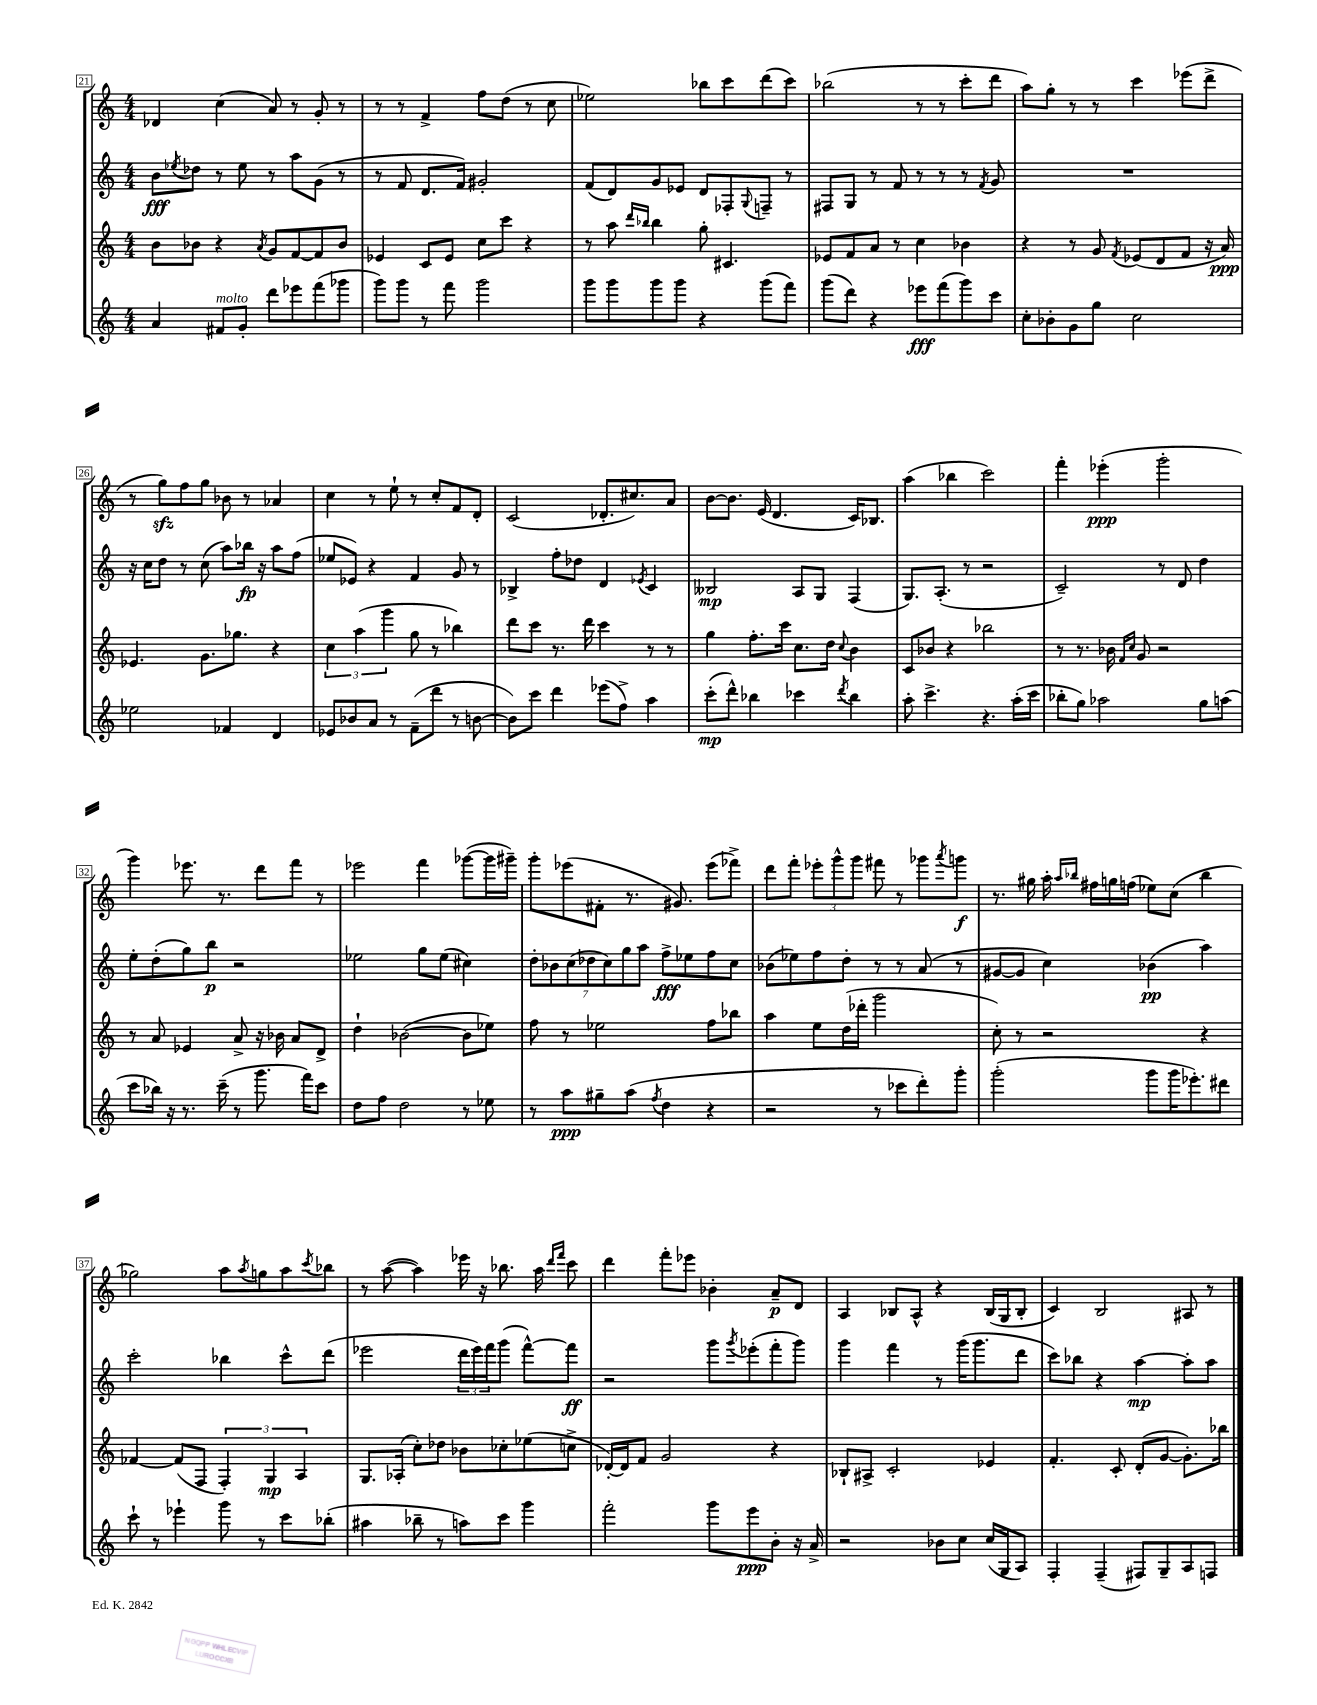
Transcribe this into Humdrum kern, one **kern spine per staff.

**kern	**kern	**kern	**kern
*staff4	*staff3	*staff2	*staff1
*clefG2	*clefG2	*clefG2	*clefG2
*k[]	*k[]	*k[]	*k[]
*M4/4	*M4/4	*M4/4	*M4/4
4a/	8b\L	8b\L	4d-/
.	.	8qee-/	.
.	8b-\J	8dd-\J	.
8f#/L	4r	8r	(4cc\
8g'/J	.	8ee-\	.
.	8qa/	.	.
8ddd\L	8g/L	8r	8a/)
8eee-\	[8f/	8aa\L	8r
(8fff\	8f/]	(8g\J	8g'/
8ggg-\J	8b-/J	8r	8r
=	=	=	=
8ggg\L)	4e-/	8r	8r
8ggg\J	.	8f/	8r
8r	8c/L	8.d/L	4f^/
8fff\	8e-/J	.	.
.	.	16f/Jk)	.
2ggg\	8cc\L	2g#'/	8ff\L
.	8ccc\J	.	(8dd\J
.	4r	.	8r
.	.	.	8cc\
=	=	=	=
8ggg\L	8r	(8f/L	2ee-\)
8ggg\	8aa\	8d/)	.
.	16qqddd/LL	.	.
.	16qqbb-/JJ	.	.
8ggg\	4bb-\	8g/	.
8ggg\J	.	8e-/J	.
4r	8gg'\	8d/L	8bb-\L
.	4.c#/	8F-'/	8ccc\
.	.	8qqG/	.
(8ggg\L	.	8F~/J	(8ddd\
8fff\J)	.	8r	8ccc\J)
=	=	=	=
(8ggg\L	8e-/L	8F#/L	(2bb-\
8ddd\J)	8f/	8G/J	.
4r	8a/J	8r	.
.	8r	8f/	.
8eee-\L	4cc\	8r	8r
(8fff\	.	8r	8r
8ggg\)	4b-\	8r	8ccc'\L
.	.	8qf/	.
8ccc\J	.	8g/	8ddd\J
=	=	=	=
8cc'\L	4r	1r	8aa\L)
8b-'\	.	.	8gg'\J
8g\	8r	.	8r
8gg\J	8g/	.	8r
.	8qf/	.	.
2cc\	(8e-/L	.	4ccc\
.	8d/	.	.
.	8f/J	.	(8eee-\L
.	16r	.	8ddd^\J
.	16a/)	.	.
=	=	=	=
2ee-\	4.e-/	16r	8r
.	.	16cc\LK	.
.	.	8dd\J	8gg\L)
.	.	8r	8ff\
.	8.g\L	(8cc\	8gg\J
4f-/	.	8aa\L)	8b-\
.	8.gg-\J	.	.
.	.	16bb-\Jk	8r
.	.	16r	.
4d/	4r	8aa\L	4a-/
.	.	(8ff\J	.
=	=	=	=
8e-/L	6cc\	8ee-/L	4cc\
8b-/	.	8e-/J)	.
.	(6aa\	.	.
8a/J	.	4r	8r
.	6ggg\	.	.
8r	.	.	8ee`\
(8f~\L	8gg\	4f/	8r
8ddd\J	8r	.	8cc'/L
8r	4bb-\)	8g/	8f/
[8b\	.	8r	8d'/J
=	=	=	=
8b\]L)	8ddd\L	4B-^/	(2c/
8ccc\J	8ccc\J	.	.
4ddd\	8.r	8ff'\L	.
.	.	8dd-\J	.
.	16ddd\	.	.
(8eee-\L	4ccc\	4d/	8.d-'/L
8ff^\J)	.	.	.
.	.	.	8.cc#/)
.	.	8qe-/	.
4aa\	8r	4c/	.
.	8r	.	8a/J
=	=	=	=
(8ccc'\L	4gg\	2B--/	[8b\L
8ddd^^\J)	.	.	8.b\]J
4bb-\	8.ff'\L	.	.
.	.	.	(16e/
.	.	.	4.d/
.	16ccc\Jk	.	.
4ccc-\	8.cc\L	8A/L	.
.	.	8G/J	.
.	16dd\Jk	.	.
8qddd/	8qqcc/	.	.
4bb-\	4b\	(4F/	16c/LK)
.	.	.	8.B-/J
=	=	=	=
8aa'\	8c/L	8.G/L)	(4aa\
4.ccc^\	8b-/J	.	.
.	.	(8.A'/J	.
.	4r	.	4bb-\
.	.	8r	.
4.r	2bb-\	2r	2ccc\)
(16aa'\LL	.	.	.
16ccc\JJ	.	.	.
=	=	=	=
8bb-'\L	8r	2c~/)	4fff'\
8gg\J)	8.r	.	.
2aa-\	.	.	(4eee-'\
.	16b-\	.	.
.	16qqf/LL	.	.
.	16qqcc/JJ	.	.
.	8g/	.	.
.	2r	8r	2ggg'\
.	.	8d/	.
8gg\L	.	4dd\	.
(8aa\J	.	.	.
=	=	=	=
8ccc\L	8r	8ee'\L	4ggg\)
16bb-\Jk)	8a/	(8dd'\	.
16r	.	.	.
8.r	4e-/	8gg\)	8.eee-\
.	.	8bb\J	.
(16ccc~\	.	.	8.r
8r	8a^/	2r	.
8.ggg\	16r	.	8ddd\L
.	16b-\	.	.
.	8a/L	.	8fff\J
16fff\LK)	.	.	.
8ccc\J	8d^/J	.	8r
=	=	=	=
8dd\L	4dd`\	2ee-\	2eee-\
8ff\J	.	.	.
2dd\	([2b-\	.	.
.	.	8gg\L	4fff\
.	.	(8ee-\J	.
8r	8b-\]L	4cc#\)	([8ggg-\L
8ee-\	8ee-\J)	.	16ggg-\]L
.	.	.	16ggg#~\JJ)
=	=	=	=
8r	8ff\	14dd'\L	8ggg'\L
.	.	14b-\	.
8aa\L	8r	.	(8eee-\
.	.	(14cc\	.
.	.	14dd-\	.
8gg#~\	2ee-\	.	8f#'\J
.	.	14cc\)	.
.	.	14gg\	.
(8aa\J	.	.	8.r
.	.	14aa\J	.
8qff/	.	.	.
4dd\	.	8ff^\L	.
.	.	.	8.g#/)
.	.	8ee-\	.
4r	8ff\L	8ff\	(8eee-\L
.	8bb-\J	8cc\J	8fff-^\J)
=	=	=	=
2r	4aa\	(8b-\L	8ddd\L
.	.	8ee-\)	8fff'\J
.	8ee\L	8ff\	12eee-'\L
.	.	.	12ggg^^\
.	(16dd\L	8dd'\J	.
.	.	.	12ggg\J
.	16ddd-'\JJ	.	.
8r	2ggg\	8r	8fff#\
8ccc-\L	.	8r	8r
8ddd'\)	.	(8a/	8ggg-\L
.	.	.	8qaaa/
8ggg'\J	.	8r	8ggg\J
=	=	=	=
(2ggg'\	8cc'\)	[8g#/L	8.r
.	8r	8g#/]J	.
.	.	.	16gg#\
.	2r	4cc\)	16aa'\
.	.	.	16qqaa/LL
.	.	.	16qqbb-/JJ
.	.	.	16ff#\LL
.	.	.	16gg\
.	.	.	(16ff\JJ
8ggg\L	.	(4b-\	8ee-\L)
16ggg\K	.	.	(8cc\J
8.eee-'\)	.	.	.
.	4r	4aa\)	4bb-\
8ddd#\J	.	.	.
=	=	=	=
8ccc`\	[4f-/	2ccc'\	2gg-\)
8r	.	.	.
4eee-`\	(8f-/]L	.	.
.	8F/J	.	.
8ggg\	6F'/)	4bb-\	8aa\L
.	.	.	8qaa/
8r	.	.	8gg\
.	6G/	.	.
8ccc\L	.	8ccc^^\L	8aa\
.	6A/	.	.
.	.	.	8qccc/
(8bb-'\J	.	(8ddd\J	8bb-\J
=	=	=	=
4aa#\	8.G/L	2eee-\	8r
.	.	.	([8aa\
.	(16A-'/Jk	.	.
8bb-~\	8cc'\L)	.	4aa\])
8r	8dd-\J	.	.
8aa\L)	8b-\L	24ddd\LL	16eee-\
.	.	24eee-\)	.
.	.	.	16r
.	.	24fff\J	.
8ccc\J	8cc-'\	(8ggg\J	8.bb-\
4ggg\	(8ee-\	[8fff^^\L)	.
.	.	.	16aa\
.	.	.	16qqddd/LL
.	.	.	16qqfff/JJ
.	8cc^\J	8fff\]J	8ccc\
=	=	=	=
2fff'\	[16d-'/LL)	2r	4ddd\
.	16d-/]J	.	.
.	8f/J	.	.
.	2g/	.	8fff'\L
.	.	.	8eee-\J
8ggg\L	.	8ggg\L	4b-'\
.	.	8qggg/	.
8eee\	.	(8eee-'\	.
8b'\J	4r	8fff'\	8a~/L
16r	.	8ggg\J)	8d/J
16a^/	.	.	.
=	=	=	=
2r	8B-`/L	4ggg\	4A/
.	8A#^/J	.	.
.	2c'/	4fff\	8B-/L
.	.	.	8A^^/J
8b-\L	.	8r	4r
8cc\J	.	(16ggg\LK	.
.	.	8.ggg\	.
(16cc/LL	4e-/	.	(16B-/LL
16G/J	.	.	16G/J
8A/J)	.	8ddd\J	8B-'/J
=	=	=	=
4F'/	4.f'/	8ccc\L)	4c/)
.	.	8bb-\J	.
(4F~/	.	4r	2B/
.	8c'/	.	.
8F#/L)	(8d'/L	[4aa\	.
8G~/	[8g/J	.	.
8A/	8.g'\]L)	8aa'\]L	8A#/
8F/J	.	8aa\J	8r
.	16bb-\Jk	.	.
==	==	==	==
*-	*-	*-	*-
